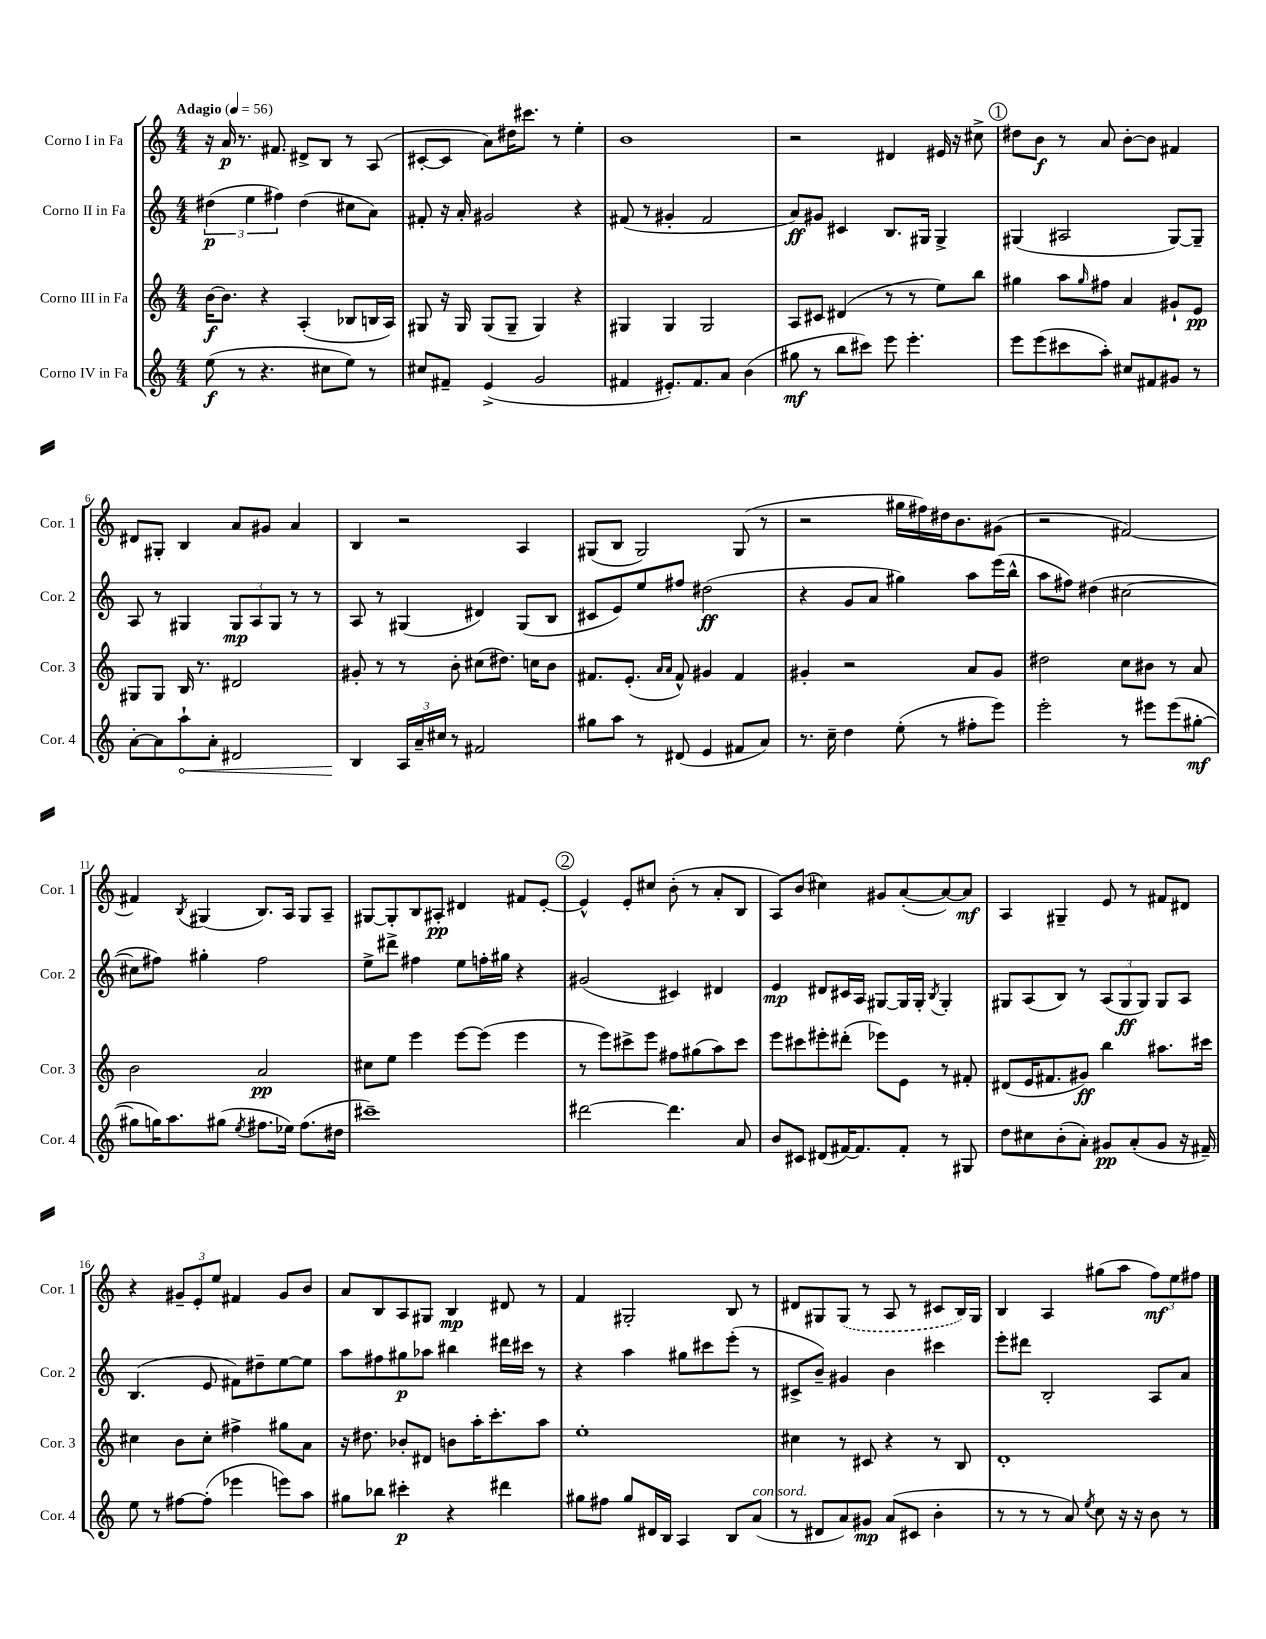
<<
\new StaffGroup <<
\new Staff = "s0" \with { instrumentName = "Corno I in Fa" shortInstrumentName = "Cor. 1" } {
    \clef treble \key c \major \numericTimeSignature \time 4/4 \tempo "Adagio" 4 = 56
    r16 a'16\p r8. fis'8. dis'8-> b8 r8 a8( |
    cis'8~-. cis'8 a'8) dis''16 cis'''8. r8 e''4-. |
    b'1 |
    r2 dis'4 eis'16 r16 cis''8-> |
    \mark \markup { \circle "1" } dis''8 b'8\f r8 a'8 b'8~-. b'8 fis'4 |
    dis'8 gis8-. b4 a'8 gis'8 a'4 |
    b4 r2 a4 |
    gis8( b8 gis2) gis8( r8 |
    r2 gis''16 fis''16) dis''16 b'8. gis'8( |
    r2 fis'2~) |
    fis'4 \acciaccatura { b8 } gis4( b8.) a16 gis8 a8-- |
    gis8~ gis8-. b8 ais8-.\pp dis'4 fis'8 e'8~-. |
    \mark \markup { \circle "2" } e'4-^ e'8-. cis''8 b'8-.( r8 a'8-. b8 |
    a8) b'8( cis''4) gis'8 a'8~-.( a'8~) a'8\mf |
    a4 gis4-- e'8 r8 fis'8 dis'8 |
    r4 \tuplet 3/2 { gis'8-- e'8-. e''8 } fis'4 gis'8 b'8 |
    a'8 b8 a8 gis8 b4\mp dis'8 r8 |
    f'4 gis2-. b8 r8 |
    dis'8 gis8 \once \slurDashed gis8( r8 a8 r8 cis'8 b16) gis16 |
    b4 a4 gis''8( a''8 \tuplet 3/2 { f''8\mf) e''8 fis''8 } \bar "|." |
}
\new Staff = "s1" \with { instrumentName = "Corno II in Fa" shortInstrumentName = "Cor. 2" } {
    \clef treble \key c \major \numericTimeSignature \time 4/4
    \tuplet 3/2 { dis''4\p( e''4 fis''4) } dis''4( cis''8 a'8) |
    fis'8-. r16 a'16-. gis'2 r4 |
    fis'8( r8 gis'4-. fis'2 |
    a'8\ff) gis'8 cis'4 b8. gis16 gis4-> |
    \mark \markup { \circle "1" } gis4( ais2 gis8~) gis8-- |
    a8 r8 gis4 \tuplet 3/2 { gis8\mp a8 gis8 } r8 r8 |
    a8 r8 gis4( dis'4) gis8( b8 |
    cis'8 e'8) e''8 fis''8 dis''2\ff( |
    r4 g'8 a'8 gis''4) a''8 e'''16( b''16-^ |
    a''8 fis''8) dis''4( cis''2~ |
    cis''8 fis''8) gis''4-. fis''2 |
    e''8-> dis'''8-> fis''4 e''8 f''16-. gis''16 r4 |
    \mark \markup { \circle "2" } gis'2( cis'4) dis'4 |
    e'4\mp dis'8 cis'16 a16 gis8~ gis16 gis16-. \acciaccatura { b8 } gis4-. |
    gis8 a8( b8) r8 \tuplet 3/2 { a8( gis8\ff gis8) } gis8 a8 |
    b4.( e'8 fis'8) dis''8-- e''8~ e''8 |
    a''8 fis''8 gis''8\p aes''8 bis''4 dis'''16 cis'''16 r8 |
    r4 a''4 gis''8 cis'''8 e'''8-.( r8 |
    cis'8-> b'8--) gis'4 b'4 cis'''4 |
    e'''8-. dis'''8 b2-. a8 a'8 \bar "|." |
}
\new Staff = "s2" \with { instrumentName = "Corno III in Fa" shortInstrumentName = "Cor. 3" } {
    \clef treble \key c \major \numericTimeSignature \time 4/4
    b'16~\f b'8. r4 a4-.( bes8 b16 a16) |
    gis8 r16 gis16 gis8( gis8-- gis4) r4 |
    gis4 gis4 gis2 |
    a8 cis'8 dis'4( r8 r8 e''8) b''8 |
    \mark \markup { \circle "1" } gis''4 a''8 \grace { gis''16 } fis''8 a'4 gis'8-! e'8\pp |
    gis8 gis8 b16 r8. dis'2 |
    gis'8-. r8 r8 b'8-. cis''8( dis''8.) c''16 b'8 |
    fis'8. e'8.-.( \grace { a'16 a'16 } fis'8-^) gis'4 fis'4 |
    gis'4-. r2 a'8 gis'8 |
    dis''2 c''8 bis'8 r8 a'8 |
    b'2 a'2\pp |
    cis''8 e''8 e'''4 e'''8~ e'''8( e'''4 |
    \mark \markup { \circle "2" } r8 e'''8) cis'''8-> e'''8 fis''8 gis''8( a''8) cis'''8 |
    e'''8 cis'''8 eis'''8-. dis'''8-.( ees'''8) e'8 r8 fis'8-. |
    dis'8( e'16 fis'8. gis'8\ff) b''4 ais''8. cis'''16 |
    cis''4 b'8 cis''8-. fis''4-> gis''8 a'8 |
    r16 dis''8. bes'8-. dis'8 b'8 a''16-. c'''8.-. a''8 |
    e''1-. |
    cis''4 r8 cis'8 r4 r8 b8 |
    d'1-. \bar "|." |
}
\new Staff = "s3" \with { instrumentName = "Corno IV in Fa" shortInstrumentName = "Cor. 4" } {
    \clef treble \key c \major \numericTimeSignature \time 4/4
    e''8\f( r8 r4. cis''8 e''8) r8 |
    cis''8 fis'8-- e'4->( g'2 |
    fis'4 eis'8.-.) fis'8. a'8 b'4( |
    gis''8\mf r8 b''8 cis'''8) e'''8 e'''4.-. |
    \mark \markup { \circle "1" } e'''8 e'''8( cis'''8 a''8-.) cis''8 fis'8 gis'8 r8 |
    a'8~-. a'8 \once \override Hairpin.circled-tip = ##t a''8-!\< a'8-. dis'2 |
    b4\! \tuplet 3/2 { a16 a'16-- cis''16 } r8 fis'2 |
    gis''8 a''8 r8 dis'8( e'4 fis'8 a'8) |
    r8. c''16-- d''4 e''8-.( r8 fis''8-. e'''8) |
    e'''2-. r8 eis'''8 eis'''8( gis''8~-.\mf |
    gis''8 g''16) a''8. gis''8( \acciaccatura { e''8 } fis''8. ees''16) fis''8.( dis''16 |
    cis'''1--) |
    \mark \markup { \circle "2" } dis'''2~ dis'''4. a'8 |
    b'8 cis'8 dis'8( fis'16~) fis'8. fis'8-. r8 gis8 |
    d''8 cis''8 b'8-.( a'8-.) gis'8\pp a'8-.( gis'8 r16 fis'16--) |
    e''8 r8 fis''8~ fis''8-.( ees'''4 e'''8) a''8 |
    gis''8 bes''8 cis'''4-.\p r4 dis'''4 |
    gis''8 fis''8 gis''8 dis'16 b16 a4 b8 a'8^\markup { \italic "con sord." }( |
    r8 dis'8 a'8) gis'8\mp a'8( cis'8 b'4-. |
    r8 r8 r8 a'8) \acciaccatura { e''8 } c''8 r16 r16 b'8 r8 \bar "|." |
}
>>
>>
